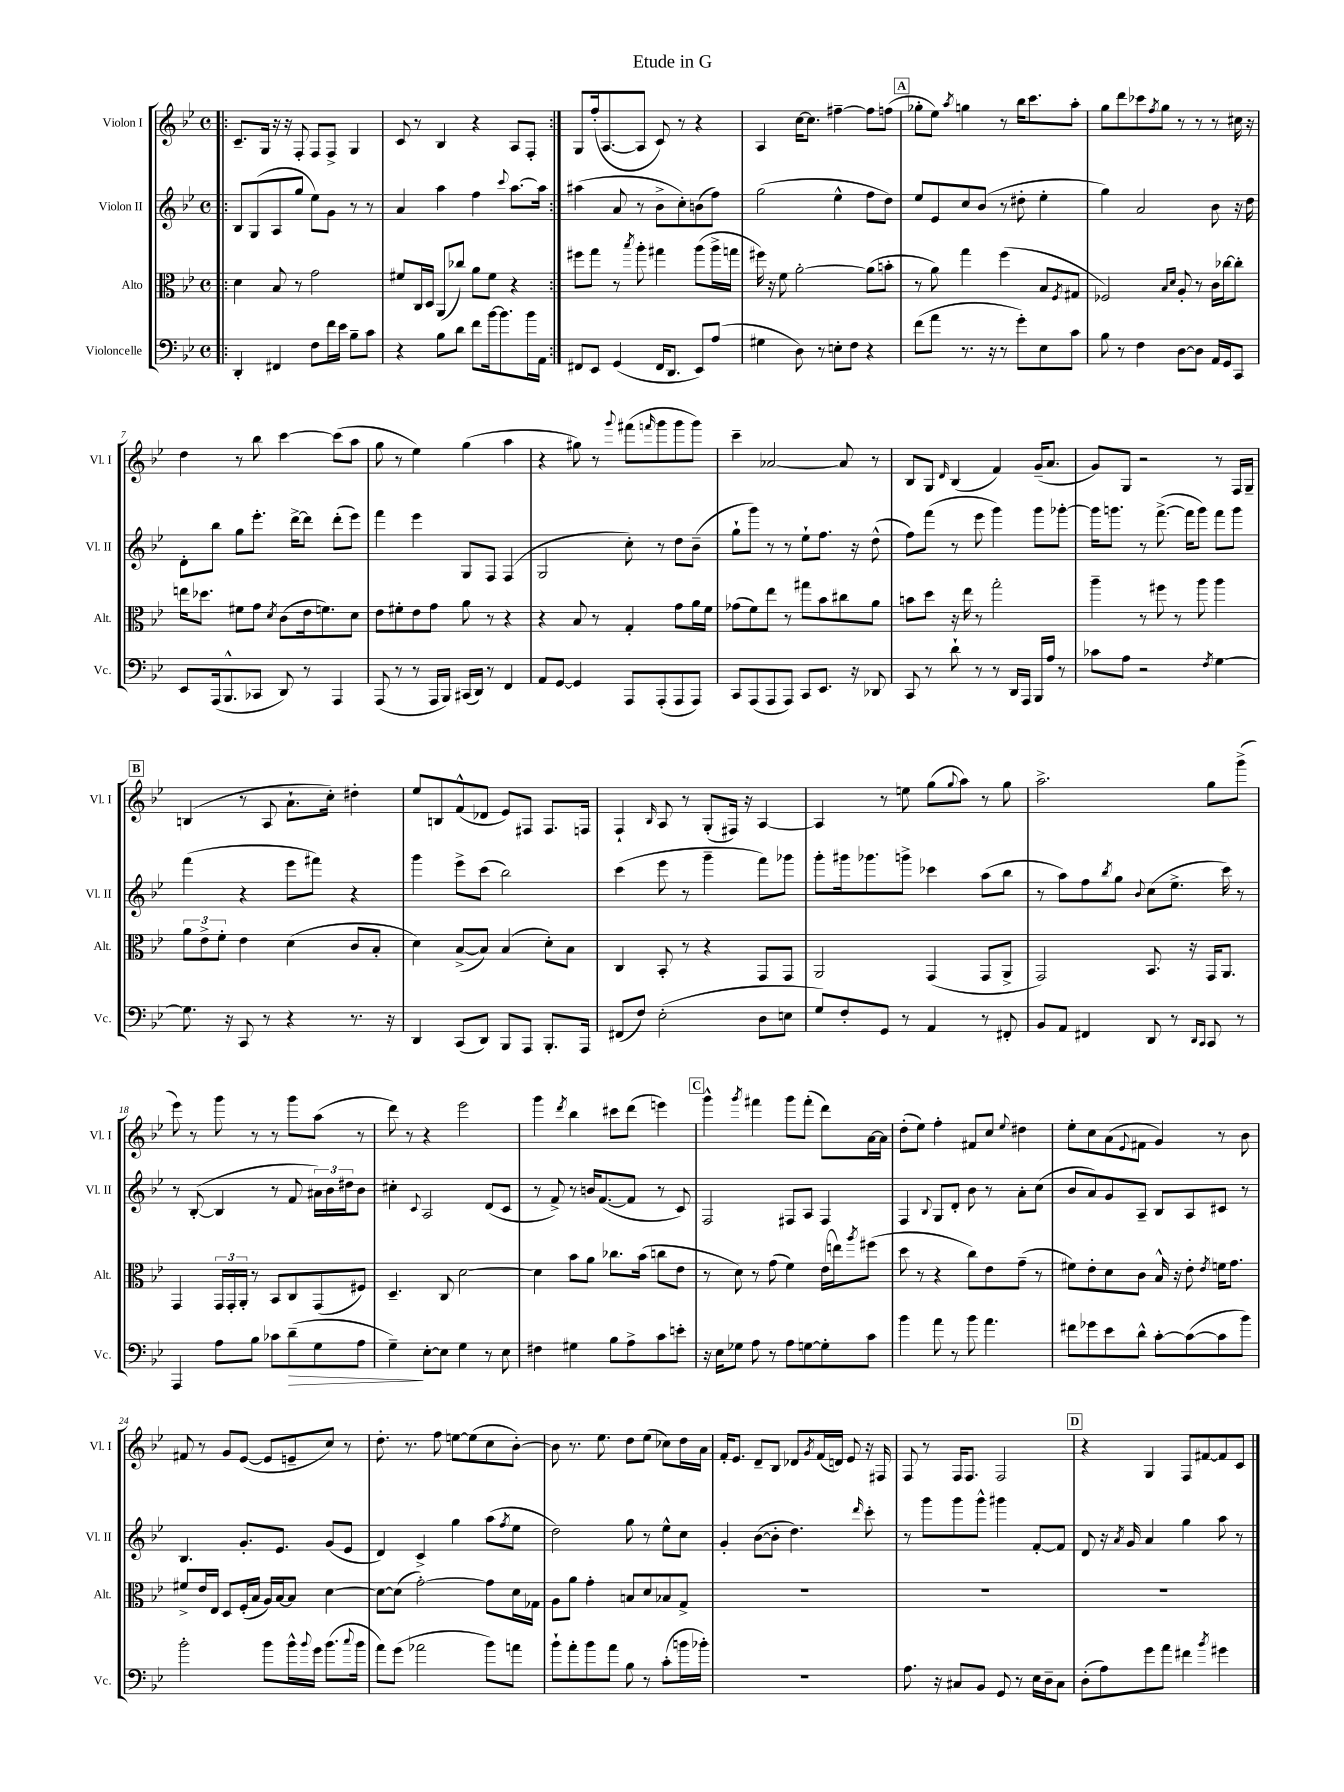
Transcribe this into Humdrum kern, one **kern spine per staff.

**kern	**kern	**kern	**kern
*staff4	*staff3	*staff2	*staff1
*clefF4	*clefC3	*clefG2	*clefG2
*k[b-e-]	*k[b-e-]	*k[b-e-]	*k[b-e-]
*M4/4	*M4/4	*M4/4	*M4/4
*met(c)	*met(c)	*met(c)	*met(c)
=!|:	=!|:	=!|:	=!|:
4DD'	4d	8B-	8.c~
.	.	(8G	.
.	.	.	16G
4FF#	8B-	8A	16r
.	.	.	16r
.	8r	8gg	8F'
8F	2g	8ee-)	8F
16f	.	8g	8F^
16e-	.	.	.
8B-~	.	8r	4G
8c	.	8r	.
=	=	=	=
4r	8f#	4a	8c
.	16C	.	8r
.	16D	.	.
8B-	(8AA	4aa	4B-
8d	8cc-)	.	.
8f	8a	4ff	4r
[16b-	8f#	.	.
8.b-]	.	.	.
.	.	8qqccc	.
.	4r	[8.aa	8A
16b-	.	.	8F'
16AA	.	16aa]	.
=:|!	=:|!	=:|!	=:|!
8FF#	8ff#	(4aa#	8G
8EE-	8gg	.	(16ff'
.	.	.	[8.A
(4GG	8r	8a	.
.	8qbb-	.	.
.	8aa'	8r	8A]
16FF#	4gg#	8b-^	8c)
8.DD	.	.	.
.	.	8cc')	8r
8EE-)	(8aa	(8b	4r
(8A	16aa^	8ff)	.
.	16gg	.	.
=	=	=	=
4G#	16ff#)	(2gg	4A
.	16r	.	.
.	8f	.	.
8D)	[2a'	.	[16cc
.	.	.	8.cc]
8r	.	.	.
8E'	.	4ee-^^	[4ff#~
8F	.	.	.
4r	(8a]	8ff	8ff#]
.	8b'	8dd)	(8ff
=	=	=	=
(8f	8r	8ee-	8gg-'
8a	8a)	8e-	8ee-)
.	.	.	8qaa
8.r	4gg	8cc	4gg
.	.	(8b-	.
16r	.	.	.
8r	(4ff	8r	8r
8g')	.	8dd#'	16bb-
.	.	.	8.ccc
8E-	8B-	4ee-'	.
.	8qF	.	.
8c	8G#	.	8aa'
=	=	=	=
8B-	2F-)	4gg)	8gg
8r	.	.	8ddd
4F	.	2a	8ccc-
.	.	.	8qff
.	.	.	8gg
.	16qqB-	.	.
.	16qqd	.	.
[8D	8A'	.	8r
8D]	8r	.	8r
16AA	16c	8b-	8r
16GG	[16cc-	.	.
8CC	8cc-']	16r	16cc#
.	.	16dd	16r
=	=	=	=
8EE-	16ee	8d'	4dd
.	8.dd-	.	.
(16AAA	.	8bb-	.
8.BBB-^^	.	.	.
.	8f#	8gg	8r
8CC-	8g	8.eee-'	8bb-
.	8qd	.	.
8DD)	(8c	.	[4ccc
.	.	[16ddd^	.
8r	16e-	8ddd]	.
.	8.f)	.	.
4AAA	.	(8ddd'	(8ccc]
.	8d	8eee-)	8aa
=	=	=	=
(8AAA	8e-	4fff	8gg
8r	8f#'	.	8r
8r	8e-	4eee-	4ee-)
16AAA	8g	.	.
16BBB-)	.	.	.
(16CC#	8a	8G	(4gg
16DD)	.	.	.
8r	8r	8F	.
4FF	4r	(4F	4aa
=	=	=	=
8AA	4r	2G	4r
[8GG	.	.	.
4GG]	8B-	.	8gg#)
.	8r	.	8r
.	.	.	8qqggg
8AAA	4G'	8cc')	(8fff#
.	.	.	16qqfff
(8AAA'	.	8r	8ggg
8AAA	8g	8dd	8ggg
8AAA)	16a	(8b-~	8ggg)
.	16f	.	.
=	=	=	=
8CC	(8g-	8gg`	4ccc~
(8AAA	8f)	8ggg)	.
8AAA	8ee-	8r	[2a-
8AAA)	8r	8r	.
8CC	8gg#	8ee-`	.
8.EE-	8b-	8.ff	.
.	8cc#	.	8a-]
16r	.	16r	.
8DD-	8a	(8dd^^	8r
=	=	=	=
8CC	8b	8ff)	8B-
8r	8dd	(8fff	8G
.	.	.	16qqd
8d`	16r	8r	(4B-
.	16ee-	.	.
8r	8r	8eee-	.
8r	2gg'	4ggg)	4f)
16DD	.	.	.
16AAA	.	.	.
16BBB-	.	8ggg	(16g~
16A	.	.	8.a
8r	.	[8ggg-'	.
=	=	=	=
8c-	4aa~	16ggg-]	8g)
.	.	8.ggg	.
8A	.	.	8G
2r	8r	8r	2r
.	8ff#	([8.fff^	.
.	8r	.	.
.	.	16fff]	.
.	8aa	8ggg)	.
8qF	.	.	.
[4G	4aa	8fff	8r
.	.	8ggg	16F
.	.	.	16G~
=	=	=	=
8.G]	12a	(4fff	(4B
.	12e-^	.	.
.	12f'	.	.
16r	.	.	.
8CC	4e-	4r	8r
8r	.	.	8A
4r	(4d	8eee-	8.a`
.	.	8fff#)	.
.	.	.	16cc')
8.r	8c	4r	4dd#'
.	8B-'	.	.
16r	.	.	.
=	=	=	=
4DD	4d)	4ggg	8ee-
.	.	.	8B
(8CC	([8B-^	8eee-^	(8f^^
8DD)	8B-])	(8ccc	8d-
8BBB-	(4B-	2bb-)	8e-)
8AAA	.	.	8F#
8.BBB-'	8d')	.	8.F#
.	8B-	.	.
16AAA	.	.	16F
=	=	=	=
(8FF#	4C	(4ccc	4F`
8F)	.	.	.
.	.	.	16qqB-
(2E-'	8BB-'	8eee-	8A
.	8r	8r	8r
.	4r	4ggg~	(8G'
.	.	.	16F#)
.	.	.	16r
8D	8GG	8fff)	[4A
8E	8GG	8ggg-	.
=	=	=	=
8G)	2AA	8ggg'	4A]
8F'	.	16ggg#	.
.	.	8.ggg-	.
8GG	.	.	8r
8r	.	8ggg^	8ee
4AA	(4GG	4ccc-	(8gg
.	.	.	8qqgg
.	.	.	8aa)
8r	8GG	(8aa	8r
8FF#'	8AA^	8bb-	8gg
=	=	=	=
8BB-	2GG)	8r	2.aa^
8AA	.	8aa)	.
4FF#	.	8ff	.
.	.	8qbb-	.
.	.	8gg	.
.	.	8qqb-	.
8DD	8.BB-	(8cc	.
8r	.	8.ee-^	.
.	16r	.	.
16qqDD	.	.	.
16qqCC	.	.	.
8CC	16GG	.	8gg
.	8.AA	16ccc)	.
8r	.	8r	(8ggg^
=	=	=	=
4AAA	4GG	8r	8eee-)
.	.	([8B-'	8r
8A	24GG	4B-]	8ggg
.	24GG'	.	.
.	24AA'	.	.
8B-	8r	.	8r
8c-	8BB-	8r	8r
(8d~	8C	8f	8ggg
8G	(8GG	24a#)	(8aa
.	.	24b-	.
.	.	24dd#	.
8A	8F#)	8b-	8r
=	=	=	=
4G~)	4.D~	4cc#'	8ddd)
.	.	.	8r
.	.	8qqc	.
[8E-'	.	2A	4r
8E-]	8C	.	.
4G	[2d	.	2eee-
8r	.	(8d	.
8E-	.	8c	.
=	=	=	=
4F#	4d]	8r	4ggg
.	.	8f^)	.
.	.	.	8qddd
4G#	8b-	8r	4bb-
.	8a	16b	.
.	.	([8.f	.
8B-	8.cc-	.	8ccc#
8A^	.	8f]	(8ddd
.	(16b-	.	.
8c	8cc	8r	4eee)
8e'	8e-	8c)	.
=	=	=	=
16r	8r	2F	4ggg^^
16E-	.	.	.
8G-	8d)	.	.
.	.	.	8qggg
8A	8r	.	4fff#
8r	(8g	.	.
8A	4f)	8F#	8ggg
[8G	.	8A	(8fff#'
8G']	(16e-	4F#	8ddd)
.	16ee)	.	.
.	8qaa	.	.
8c	(8ff#	.	[16a
.	.	.	16a]
=	=	=	=
4b-	8dd	4F	(8dd'
.	8r	.	8ee-)
.	.	8qqB-	.
8a	4r	8G	4ff'
8r	.	8d'	.
8b-	8cc)	8b-	8f#
4.a	8e-	8r	8cc
.	.	.	8qqee-
.	(8g~	8a'	4dd#
.	8r	(8cc	.
=	=	=	=
8f#	8f#)	8b-	8ee-'
8g-	8e-'	8a)	8cc
8e-	8d	8g	(8a
.	.	.	8qqe-
8d^^	8c	8A~	8f#
[8c'	16B-^^	8B-	4g)
.	16r	.	.
(8c_	8e-'	8A	.
.	8qe-	.	.
8c]	16f	8c#	8r
.	8.g	.	.
8b-)	.	8r	8b-
=	=	=	=
2b-'	8f#^	4.B-	8f#
.	16e-	.	8r
.	16E-	.	.
.	8D	.	8g
.	(16F'	8.g'	([8e-
.	16B-	.	.
8b-	16A)	.	8e-]
.	[16B-	8.e-	.
16b-^^	8B-]	.	8e~
8qqb-	.	.	.
16g	.	.	.
(8.b-	[4d	(8g	8cc)
.	.	8e-	8r
8qqcc	.	.	.
16b-	.	.	.
=	=	=	=
8a)	8d_	4d)	8.dd'
(8g	(8d]	.	.
.	.	.	8.r
2a-	[2g')	4c^	.
.	.	.	8ff
.	.	4gg	[8ee
.	.	.	(8ee]
8b-)	8g]	(8aa	8cc
.	.	8qff	.
8a	16d	8ee-	[8b-')
.	16G-	.	.
=	=	=	=
8b-`	8A	2dd)	8b-]
8a'	8a	.	8.r
8b-	4g'	.	.
.	.	.	8.ee-
8a	.	.	.
8B-	8B	8gg	8dd
8r	8d	8r	(8ee-
(8c'	8B-	8ee-^^	8cc-)
16b	8G^	8cc	16dd
16b-')	.	.	16a
=	=	=	=
1r	1r	4g'	16f'
.	.	.	8.e-
.	.	([8b-	8d~
.	.	8b-']	8B-
.	.	4.dd)	8d-
.	.	.	8qg
.	.	.	(16f
.	.	.	16d)
.	.	.	8e-
.	.	16qqddd	.
.	.	8ccc'	16r
.	.	.	16F#
=	=	=	=
8.A	1r	8r	8F
.	.	8ggg	8r
16r	.	.	.
8C#	.	8ggg	16F
.	.	.	8.F
8BB-	.	8ggg^^	.
8GG	.	4ggg#	2F
8r	.	.	.
16E-	.	[8f'	.
16D~	.	.	.
8C#	.	8f]	.
=	=	=	=
(8D'	1r	8d	4r
8A)	.	16r	.
.	.	8qa	.
.	.	16g	.
8g	.	4a	4G
8a	.	.	.
4f#	.	4gg	8F
.	.	.	[8f#
8qb-	.	.	.
4g#	.	8aa	8f#]
.	.	8r	8c
==	==	==	==
*-	*-	*-	*-
